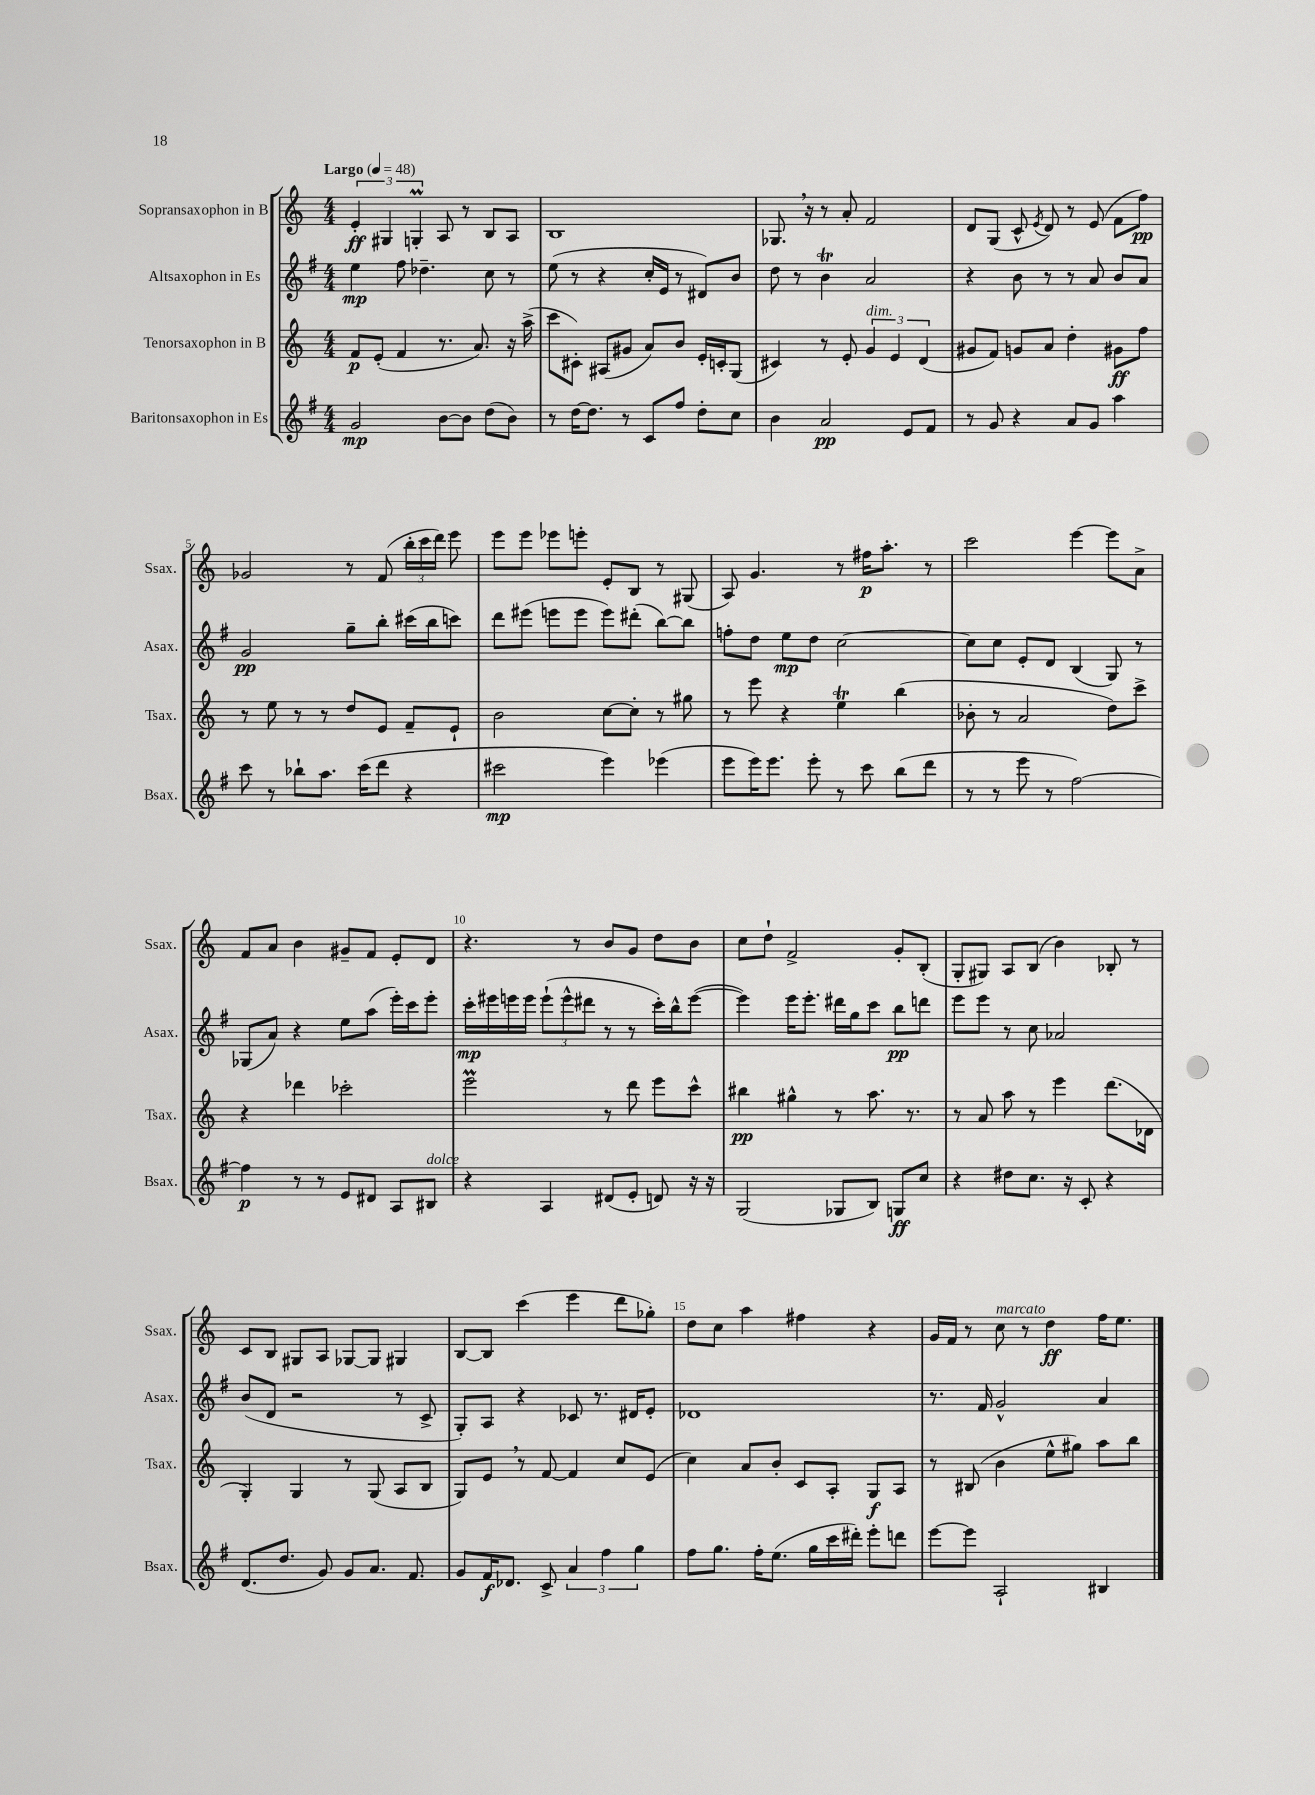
<<
\new StaffGroup <<
\new Staff = "s0" \with { instrumentName = "Sopransaxophon in B" shortInstrumentName = "Ssax." } {
    \clef treble \key c \major \numericTimeSignature \time 4/4 \tempo "Largo" 4 = 48
    \autoBeamOff \tuplet 3/2 { e'4-.\ff gis4 g4-.\prall } a8 r8 b8[ a8] |
    b1 |
    ges8. \breathe r16 r8 a'8-. f'2 |
    d'8[ g8]( c'8-^ \acciaccatura { e'8 } d'8) r8 e'8( f'8[ f''8]\pp) |
    ges'2 r8 f'8( \tuplet 3/2 { b''16[-. c'''16 d'''16]) } e'''8 |
    e'''8[ e'''8] ees'''8[ e'''8]-. e'8[-. b8] r8 gis8( |
    a8) g'4. r8 fis''16[\p a''8.]-. r8 |
    c'''2 e'''4~ e'''8[ a'8]-> |
    f'8[ a'8] b'4 gis'8[-- f'8] e'8[-. d'8] |
    r4. r8 b'8[ g'8] d''8[ b'8] |
    c''8[ d''8]-! f'2-> g'8[-. b8]-.( |
    g8[-. gis8]) a8[ b8]( b'4) bes8-. r8 |
    c'8[ b8] gis8[ a8] ges8[~ ges8] gis4 |
    b8[~ b8] c'''4( e'''4 d'''8[ ges''8]-.) |
    d''8[ c''8] a''4 fis''4 r4 |
    g'16[ f'16] r8 c''8^\markup { \italic "marcato" } r8 d''4\ff f''16[ e''8.] \bar "|." |
}
\new Staff = "s1" \with { instrumentName = "Altsaxophon in Es" shortInstrumentName = "Asax." } {
    \clef treble \key g \major \numericTimeSignature \time 4/4
    \autoBeamOff e''4\mp fis''8 des''4.-- c''8 r8 |
    e''8( r8 r4 c''16[-. e'16] r8 dis'8[) b'8] |
    d''8 r8 b'4\trill a'2 |
    r4 b'8 r8 r8 a'8 b'8[ a'8] |
    g'2\pp g''8[-- b''8]-. cis'''16[( b''16 c'''8]) |
    d'''8[ eis'''8]( e'''8[ e'''8] e'''8[) dis'''8]-.( b''8[~) b''8] |
    f''8[-. d''8] e''8[\mp d''8] c''2~ |
    c''8[ c''8] e'8[-. d'8] b4( g8) r8 |
    ges8[( a'8]) r4 e''8[ a''8]( e'''16[-.) c'''16 e'''8]-. |
    c'''16[-.\mp eis'''16 e'''16 e'''16] \tuplet 3/2 { e'''8[-!( e'''8-^ dis'''8] } r8 r8 c'''16[-.) b''16-^ e'''8]~( |
    e'''4) e'''16[ e'''8.]-. dis'''16[ g''16 c'''8] b''8[\pp d'''8] |
    e'''8[ e'''8] r8 c''8 aes'2 |
    b'8[( d'8] r2 r8 c'8-> |
    g8[-.) a8] r4 ces'8 r8. dis'16[ e'8]-. |
    des'1 |
    r8. fis'16 g'2-^ a'4 \bar "|." |
}
\new Staff = "s2" \with { instrumentName = "Tenorsaxophon in B" shortInstrumentName = "Tsax." } {
    \clef treble \key c \major \numericTimeSignature \time 4/4
    \autoBeamOff f'8[\p e'8]-.( f'4 r8. a'8.) r16 a''16->( |
    c'''8[ cis'8]-.) ais8[( gis'8] a'8[) b'8] e'16[-. c'16-. g8]( |
    cis'4) r8 e'8-. \tuplet 3/2 { g'4^\markup { \italic "dim." } e'4 d'4( } |
    gis'8[ f'8]) g'8[ a'8] d''4-. gis'8[\ff f''8] |
    r8 e''8 r8 r8 d''8[ e'8] f'8[-- e'8]-! |
    b'2 c''8[~ c''8]-. r8 gis''8 |
    r8 e'''8 r4 e''4\trill b''4( |
    bes'8-. r8 a'2 d''8[) c'''8]-> |
    r4 des'''4 ces'''2-. |
    e'''2\prall r8 d'''8 e'''8[ c'''8]-^ |
    bis''4\pp gis''4-^ r8 a''8. r8. |
    r8 a'8 a''8 r8 e'''4 d'''8.[( des'16] |
    g4-.) g4 r8 g8( a8[ b8] |
    g8[) e'8] \breathe r8 f'8~ f'4 c''8[ e'8]( |
    c''4) a'8[ b'8]-. c'8[ a8]-. g8[\f a8] |
    r8 bis8( b'4 e''8[-^ gis''8]) a''8[ b''8] \bar "|." |
}
\new Staff = "s3" \with { instrumentName = "Baritonsaxophon in Es" shortInstrumentName = "Bsax." } {
    \clef treble \key g \major \numericTimeSignature \time 4/4
    \autoBeamOff g'2\mp b'8[~ b'8] d''8[( b'8]) |
    r8 d''16[~ d''8.] r8 c'8[ fis''8] d''8[-. c''8] |
    b'4 a'2\pp e'8[ fis'8] |
    r8 g'8 r4 a'8[ g'8] a''4 |
    c'''8 r8 bes''8[-! a''8.] c'''16[( d'''8] r4 |
    cis'''2\mp e'''4) ees'''4( |
    e'''8[ e'''16) e'''8.] e'''8-. r8 c'''8 b''8[( d'''8] |
    r8 r8 e'''8 r8 fis''2~) |
    fis''4\p r8 r8 e'8[ dis'8] a8[ bis8]^\markup { \italic "dolce" } |
    r4 a4 dis'8[( e'8]-. d'8) r16 r16 |
    g2( ges8[ b8]) g8[\ff c''8] |
    r4 dis''8[ c''8.] r16 c'8-. r4 |
    d'8.[( d''8.] g'8) g'8[ a'8.] fis'8. |
    g'8[ fis'16\f des'8.] c'8-> \tuplet 3/2 { a'4 fis''4 g''4 } |
    fis''8[ g''8.] fis''16[-. e''8.]( g''16[ c'''16 dis'''16]-.) e'''8[-. d'''8] |
    e'''8[~ e'''8] a2-! bis4 \bar "|." |
}
>>
>>
\layout { \context { \Score \override BarNumber.break-visibility = ##(#f #t #t) barNumberVisibility = #(every-nth-bar-number-visible 5) } }
